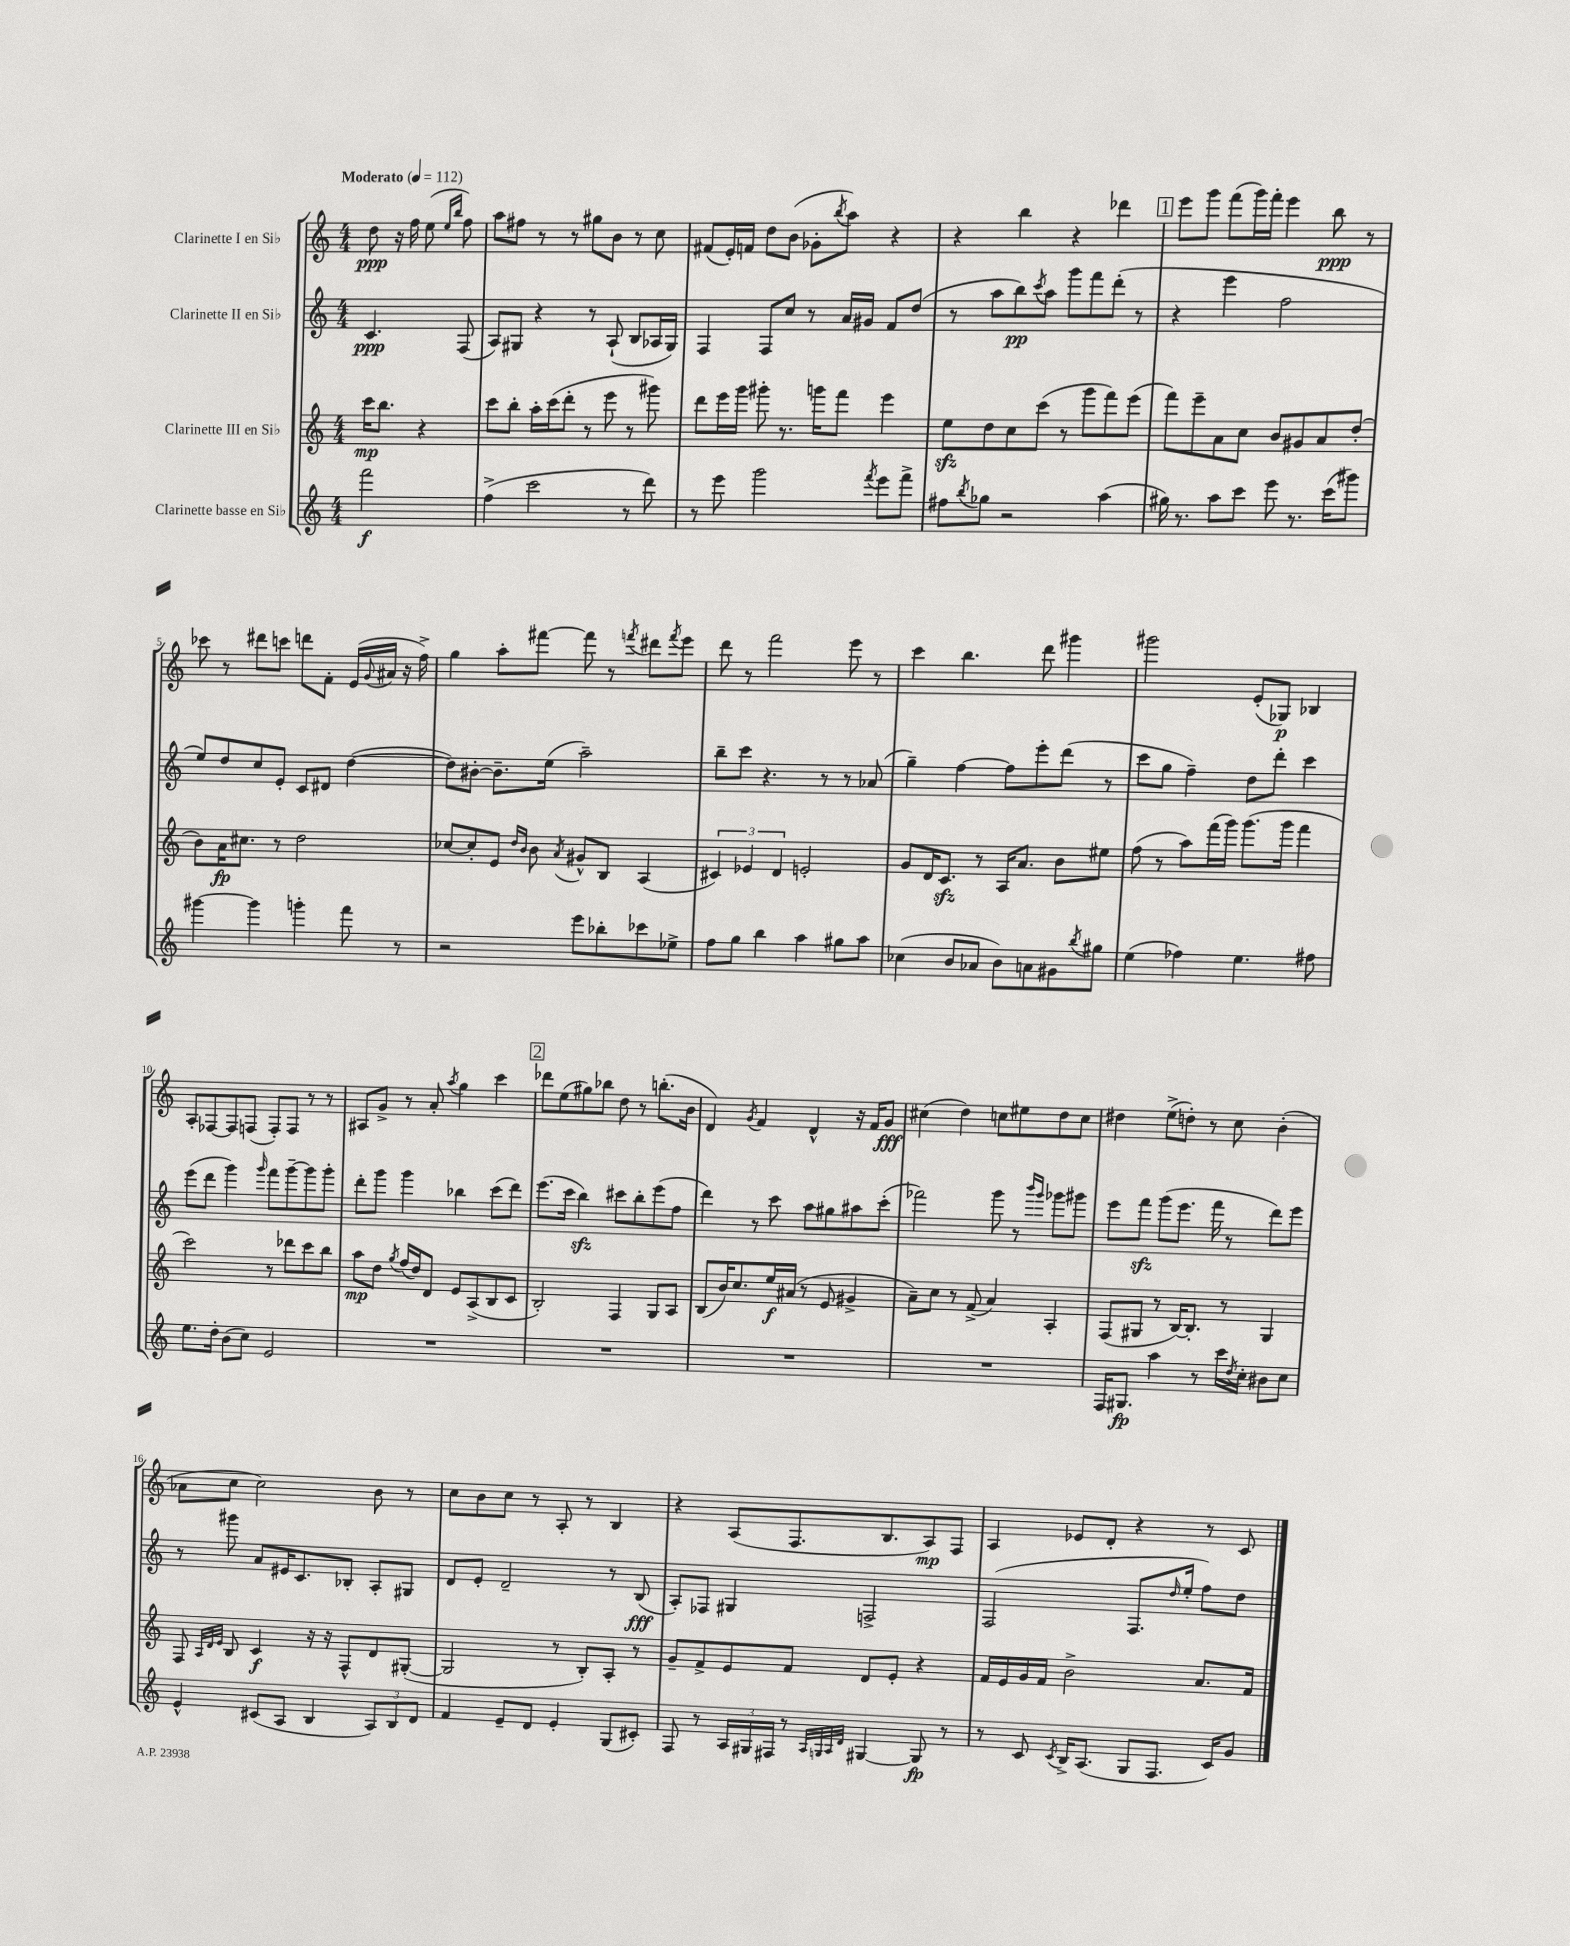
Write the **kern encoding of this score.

**kern	**kern	**kern	**kern
*staff4	*staff3	*staff2	*staff1
*clefG2	*clefG2	*clefG2	*clefG2
*k[]	*k[]	*k[]	*k[]
*M4/4	*M4/4	*M4/4	*M4/4
*MM112	*MM112	*MM112	*MM112
2fff	16ccc	4.c	8dd
.	8.bb	.	.
.	.	.	16r
.	.	.	16ff
.	4r	.	(8ee
.	.	.	16qqee
.	.	.	16qqbb
.	.	(8F	8ff)
=	=	=	=
(4ff^	8ccc	8A)	8aa
.	8bb'	8G#	8ff#
2ccc	16aa'	4r	8r
.	(16ccc	.	.
.	8ddd'	.	8r
.	8r	8r	8gg#
.	8eee	(8A`	8b
8r	8r	8B	8r
8ddd)	8ggg#)	16A-	8cc
.	.	16G#)	.
=	=	=	=
8r	8ddd	4F	(8f#
8eee	16eee	.	16e')
.	16ggg	.	16f
2ggg	8ggg#'	8F	8dd
.	8.r	8cc	(8b
.	.	8r	8g-'
.	16ggg	.	.
.	.	.	8qbb
.	8fff	16a	8aa)
.	.	16g#	.
8qfff	.	.	.
8eee	4eee	8f	4r
8fff^	.	(8dd	.
=	=	=	=
8ff#	8ee	8r	4r
8qbb	.	.	.
8gg-	8dd	8aa	.
2r	8cc	8bb)	4bb
.	.	8qccc	.
.	(8ccc	8aa	.
.	8r	8ggg	4r
.	8ggg	8fff	.
(4aa	8fff)	(8ddd'	4ddd-
.	(8eee	8r	.
=	=	=	=
16gg#)	8fff)	4r	8eee
8.r	.	.	.
.	8eee~	.	8ggg
8aa	8a	4eee	(8fff
8ccc	8cc	.	16ggg)
.	.	.	16fff'
8eee	8b	2ff	4eee
8.r	8g#	.	.
.	8a	.	8bb
(16ccc	.	.	.
8ggg#)	(8dd'	.	8r
=	=	=	=
[4ggg#	8b)	8ee)	8ccc-
.	16a	8dd	8r
.	8.cc#	.	.
4ggg#]	.	8cc	8ddd#
.	8r	8e'	8ccc
4ggg'	2dd	8c	8ddd
.	.	8d#	8f'
8fff	.	([4dd	(16e
.	.	.	8qqg
.	.	.	16a#
8r	.	.	16r
.	.	.	16ff^)
=	=	=	=
2r	[8cc-	8dd])	4gg
.	8cc-']	[8b#'	.
.	8e	8.b#~]	8aa'
.	16qqdd	.	.
.	16qqb	.	.
.	8b	.	[8fff#
.	.	(16ee	.
.	8qa	.	.
8eee	8g#^^	2aa~)	8fff#]
8bb-'	8B	.	8r
.	.	.	8qfff
8ccc-	(4A	.	8ddd#
.	.	.	8qfff
8ee-^	.	.	8eee
=	=	=	=
8ff	6c#)	8bb~	8ddd
8gg	.	8ccc	8r
.	6e-	.	.
4bb	.	4.r	2fff
.	6d	.	.
4aa	2e'	.	.
.	.	8r	.
8gg#	.	8r	8eee
8aa	.	(8a-	8r
=	=	=	=
(4cc-	8g	4gg~)	4ccc
.	16d	.	.
.	8.c	.	.
8b	.	[4ff	4.bb
8a-	8r	.	.
8b)	16A	8ff]	.
.	8.a	.	.
8a	.	8eee'	8ddd
8g#	8b	(8ddd	4ggg#
8qbb	.	.	.
8gg#	8ee#	8r	.
=	=	=	=
(4ee	(8ff	8ccc	2ggg#
.	8r	8gg	.
4ff-)	8aa)	4ff~)	.
.	(16fff	.	.
.	16ggg)	.	.
4.ee	(8.ggg	8dd	(8e'
.	.	8ddd'	8G-)
.	16ggg	.	.
.	4fff	4ccc	4B-
8ff#	.	.	.
=	=	=	=
8.ee	2ccc)	(8eee	8A'
.	.	8ddd	[8F-
16dd'	.	.	.
(8b	.	4ggg)	8F-]
8cc)	.	.	(8F
.	.	16qqggg	.
2e	8r	8fff	8F')
.	8ddd-	[8ggg~	8F
.	8ccc	8ggg]	8r
.	8bb	8ggg'	8r
=	=	=	=
1r	8aa	8ddd'	8A#
.	8dd	8ggg	8g^
.	8qgg	.	.
.	(16ff	4ggg	8r
.	16dd)	.	.
.	8d	.	8a'
.	.	.	8qaa
.	8e	4bb-	4gg
.	(8A^	.	.
.	8B	(8ccc	4ccc
.	8c	8ddd)	.
=	=	=	=
1r	2B')	(8.eee	8ddd-
.	.	.	(8ee
.	.	16ccc	.
.	.	4bb)	8gg#)
.	.	.	8bb-
.	4F	8ccc#	8dd
.	.	8bb'	8r
.	8G	(8eee	(8.bb'
.	8A	8ff	.
.	.	.	16b
=	=	=	=
1r	(8B	4ddd)	4d)
.	16b)	.	.
.	8.cc	.	.
.	.	.	8qg
.	.	8r	4f
.	16ee	8ccc	.
.	(16a#	.	.
.	8r	8aa	4d^^
.	8e	8gg#	.
.	4g#^	8aa#	16r
.	.	.	16f
.	.	(8ccc'	8g
=	=	=	=
1r	8a~)	2fff-)	(4cc#
.	8cc	.	.
.	8r	.	4dd)
.	(8f^	.	.
.	4a)	8ggg	8cc
.	.	8r	8ee#
.	.	16qqbbb	.
.	.	16qqggg	.
.	4A'	8ggg-	8dd
.	.	8ggg#	8cc
=	=	=	=
16F	(8F	8eee	4dd#
8.G#	.	.	.
.	8G#	8fff	.
4aa	8r	(8ggg	(8ee^
.	[16B)	8.eee	8dd')
.	8.B']	.	.
8r	.	.	8r
.	.	16fff	.
16ccc	8r	8r	8cc
8qdd	.	.	.
16cc'	.	.	.
8b#	4G#	8ddd)	(4b'
8cc	.	8eee	.
=	=	=	=
4e^^	8F	8r	8a-
.	32qqA	.	.
.	32qqd	.	.
.	32qqe	.	.
.	8B	8ggg#	8cc
(8c#	4c	8a	2cc)
8A	.	16e#	.
.	.	8.c	.
4B	16r	.	.
.	16r	.	.
.	8F^^	8B-'	.
12A)	8d	8A'	8b
12B	.	.	.
.	([8G#'	8G#	8r
12d	.	.	.
=	=	=	=
4f	2G#]	8d	8cc
.	.	8e'	8b
8e~	.	2d~	8cc
8d	.	.	8r
4e'	8r	.	8A'
.	8B')	.	8r
(8G	8A'	8r	4B
8c#')	8r	(8B	.
=	=	=	=
8F	8g~	8A')	4r
8r	8f^	8F-	.
24A	8e	4G#	(8A
24G#	.	.	.
24F#	.	.	.
8r	8f	.	8.F
32qqA	.	.	.
32qqG	.	.	.
32qqA	.	.	.
32qqd	.	.	.
[4G#	8d	2F^	.
.	.	.	8.B
.	8e'	.	.
8G#]	4r	.	8A)
8r	.	.	8F
=	=	=	=
8r	16f	(2F	4A
.	16e	.	.
8c	16g	.	.
.	16f	.	.
8qc	.	.	.
16B^	2b^	.	8e-
(8.A	.	.	.
.	.	.	8d'
8G	.	8.F	4r
8.F	.	.	.
.	.	16qqdd	.
.	.	16ee'	.
.	8.a	8ff)	8r
16c)	.	.	.
8g	.	8dd	8c
.	16f	.	.
==	==	==	==
*-	*-	*-	*-
